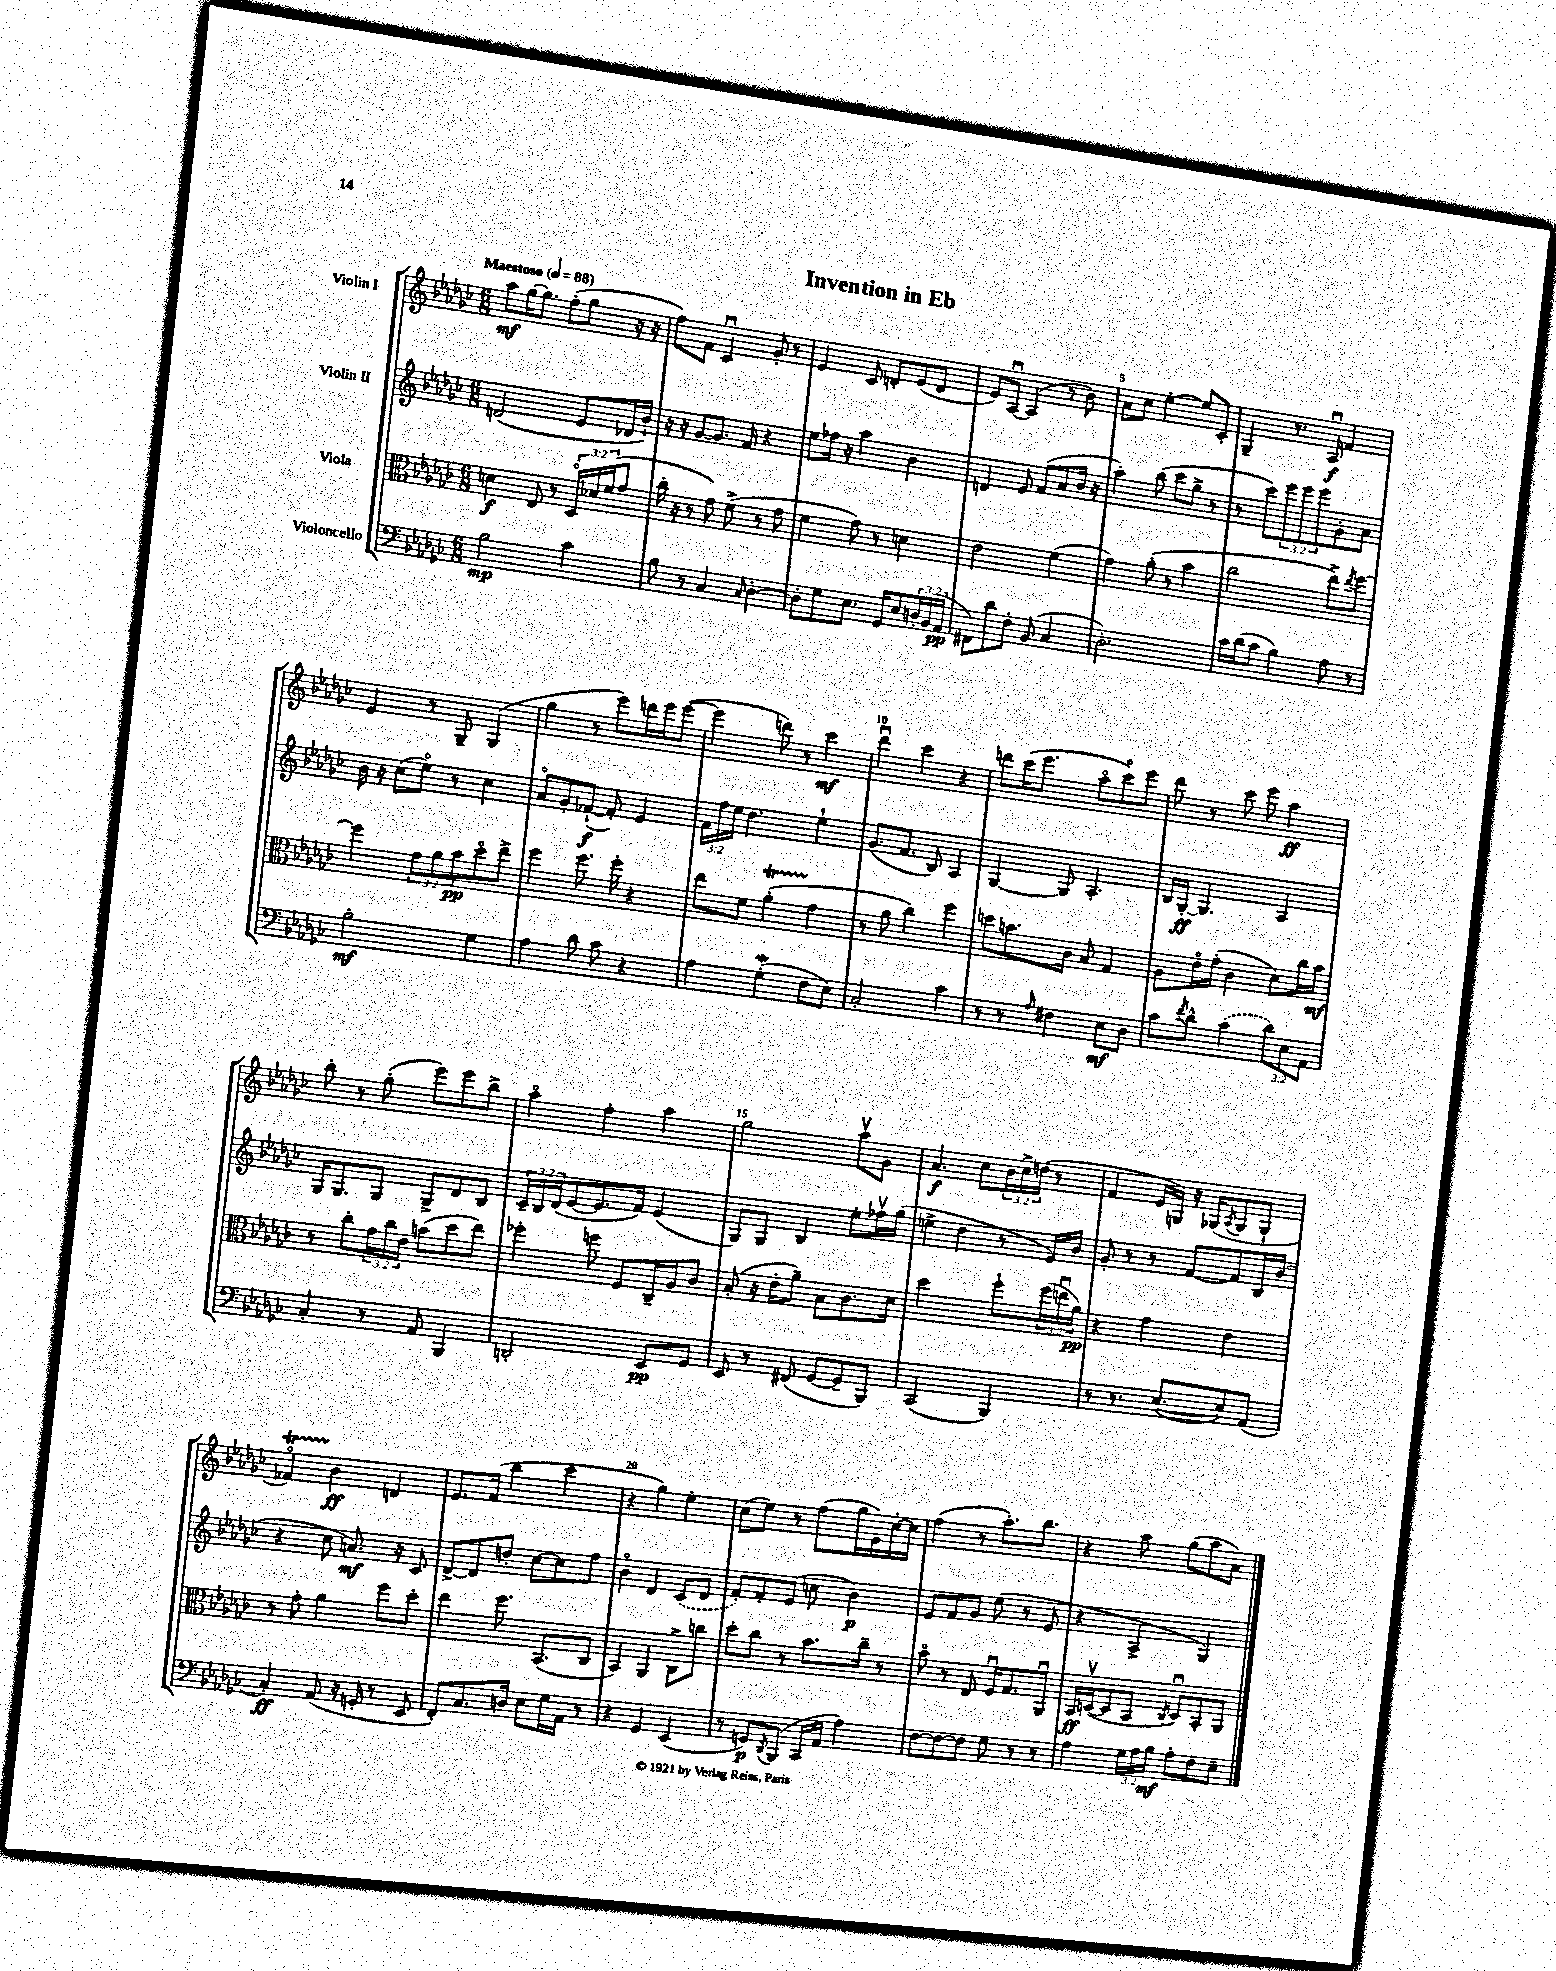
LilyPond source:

\header { title = "Invention in Eb" }
<<
\new StaffGroup <<
\new Staff = "s0" \with { instrumentName = "Violin I" } {
    \clef treble \key ges \major \numericTimeSignature \time 6/8 \override Staff.TupletNumber.text = #tuplet-number::calc-fraction-text \tempo "Maestoso" 4 = 88
    aes''8\mf ges''16~ ges''8. f''8-.( ges''8 r16 r16 |
    f''8) f'8 ces'4\downbow ges'8-. r8 |
    ees'4 ces'8 d'8-. ees'8( d'8 |
    ees'8) aes8~\downbow aes4( r8 bes'8) |
    aes'8 ces''8 ees''4~-. ees''8 ces'8-. |
    ges4-- r8. aes16\downbow\f f'4 |
    ees'4 r8 ges8-- ges4( |
    ges''4 r8 ees'''8) d'''16 ees'''16 ees'''8~( |
    ees'''4 d'''8) r8 ces'''4\mf |
    des'''4\downbow ces'''4 r4 |
    d'''8 ces'''16( ees'''8. aes''8\flageolet ces'''8\flageolet) ees'''8 |
    des'''8 r8 ces'''8 ees'''8 aes''4\ff |
    bes''8-. r8 ges''8-.( ees'''8) ees'''8 bes''8-> |
    aes''4\flageolet f''4-. aes''4 |
    ges''2 aes''8\upbow ges'8 |
    aes'4.\f ces''8 \tuplet 3/2 { bes'16 ces''16-> d''16( } r8 |
    f'4 ees'16 g16) r16 ges16( \acciaccatura { aes8 } ges8 ges8-! |
    fes'4\flageolet\startTrillSpan) bes'4\stopTrillSpan\ff d'4 |
    ees'8. f'16( bes''4 ces'''4 |
    r4 ges''4) ees''4-. |
    ces''8( ees''8) r8 f''8( ges''16 ees'16) ces''16~-. ces''16 |
    f''4( r8 aes''8.-.) bes''8. |
    r4 aes''8 ges''8( aes''8 aes'8) \bar "|." |
}
\new Staff = "s1" \with { instrumentName = "Violin II" } {
    \clef treble \key ges \major \numericTimeSignature \time 6/8 \override Staff.TupletNumber.text = #tuplet-number::calc-fraction-text
    d'2( ees'8 des'16 bes'16-!) |
    r16 r16 ges'8~ ges'8. f'16 r4 |
    ees''8 fes''16 r16 aes''4 bes'4 |
    d'4 ees'8 f'8( aes'8 bes'16 r16 |
    aes''4-.) bes''8( ces'''8 ges''8-> r8 |
    r8 ces'''8) \tuplet 3/2 { ees'''8 ees'''8 ees'''8 } ges'8-. aes'8 |
    bes'16 r16 ces''8( ees''8\flageolet) r8 ces''4 |
    aes'8\flageolet ges'8-. fes'8~-!\f( fes'8-.) ees'4 |
    \tuplet 3/2 { f'16 f''16 ees''16 } des''4. ees''4-! |
    ges'8.( f'8. bes8) aes4 |
    ges4~ ges8 aes4.-. |
    bes16 ges16~-.\ff ges4. aes4 |
    ges16 ges8. ges8 ges8-> des'8 bes8 |
    \tuplet 3/2 { ces'16-- bes16 des'16( } ees'8~ ees'8. f'16) ees'4( |
    ges8) ges8 bes4 ees''8-. fes''16\upbow ges''16( |
    e''4-> des''4 r8 ees'16) bes'16 |
    ges'8-. r8 r8 f'8~ f'8 bes16 bes'16( |
    r4 ces''8 a'8.\mf) r16 ces'8 |
    des'8~-> des'8 d''8-. ces''8~ ces''8 f''8 |
    bes'4\flageolet des'4 \once \slurDashed ces'8( des'8 |
    f'8-.) f'8-. ees'8( c''8 bes'4\p) |
    ees'8 f'8 ges'8 ees''8( r8 ees'8 |
    r4 aes4-> ges4) \bar "|." |
}
\new Staff = "s2" \with { instrumentName = "Viola" } {
    \clef alto \key ges \major \numericTimeSignature \time 6/8 \override Staff.TupletNumber.text = #tuplet-number::calc-fraction-text
    d'4\f ees8 r8 \tuplet 3/2 { des16\flageolet des'16 f'16( } ges'8 |
    ces''16-. r16 r8 ges'8) f'8->( r8 ges'8 |
    f'4 ges'8) r8 d'4 |
    ees'2 f'4( |
    ges'4) aes'8-.( r8 bes'4 |
    ces''2 ees''8->) \acciaccatura { ees''8 } f''8~ |
    f''4 \tuplet 3/2 { ges'8 aes'8 bes'8\pp } des''8\flageolet ees''8-> |
    f''4 f''8. f''16-. r4 |
    ees''8 f'8 aes'4-.\startTrillSpan( ges'4\stopTrillSpan |
    r8 aes'8 ces''4) f''4 |
    d''8 b'8. ces'16 bes8 ges4 |
    aes8 ees'16\flageolet ges'16-.( ces'4 des'8) ces''16 bes'16\mf |
    r8 ces''8-. \tuplet 3/2 { ges'16 ces''16 ees'16 } b'8( des''8 ees''8) |
    fes''4-. f''8 f8 ces16-- aes16 ces'8 |
    bes8-.( r16 ees'16-. aes'8--) bes8 ces'8. des'16 |
    des''2 f''8-! \tuplet 3/2 { f''16( e''16\downbow aes'16\pp) } |
    r4 ges'4 ees'4 |
    r8 ges'8-. aes'4 f''8 des''8-. |
    ees''4 f''8. bes,8.( ces8 |
    bes,4) aes,4 ces8-> c''8 |
    des''8-. ces''8 r8 bes'8. ces''16-- r8 |
    bes'8\flageolet r8 ees8 f16\downbow ges8. aes,8\downbow |
    bes,16\ff d16~\upbow( d8 bes,8 \acciaccatura { ces8 } d8\downbow) bes,8-. aes,8 \bar "|." |
}
\new Staff = "s3" \with { instrumentName = "Violoncello" } {
    \clef bass \key ges \major \numericTimeSignature \time 6/8 \override Staff.TupletNumber.text = #tuplet-number::calc-fraction-text
    bes2\mp ces'4 |
    bes8 r8 ces4 \grace { ces16 } des4~-. |
    des8-. ges8 ees8. ges,16 ees8 \tuplet 3/2 { d16-. bes,16( aes,16\pp } |
    fis,8) des'8 f8-. bes,8( ces4 |
    des2.-.) |
    ces'16 des'16( ces'8 bes4) aes8 r8 |
    bes2-.\mf ges4 |
    aes4 des'8 ces'8 r4 |
    aes4 ges4-.\mordent( f8 ees8) |
    ces2-. ces'4 |
    r8 r8 \grace { aes16 } fis4 ees8\mf des8 |
    ces'8 \acciaccatura { f'8 } des'8-^ \once \slurDashed ces'4( \tuplet 3/2 { des'8) ees8 aes,8 } |
    ces4-. r8 aes,8 bes,,4 |
    d,2-. ees,8\pp ges,8 |
    ees,8 r8 fis,8( ges,8~ ges,8-- bes,,8) |
    ces,2( bes,,4) |
    r8 r8. ees8.~( ees8) aes,8( |
    ces4-.\ff) aes,8( r16 g,16-. r8 ees,8 |
    f,8-.) ces8. d16 ees8 ges16 aes,16 r8 |
    r4 ges,4 ees,4( |
    r8 g,8\p) \acciaccatura { des,8 } bes,,8( ces,16 aes,16 aes4) |
    f8~ f8~ f8 ges8 r8 r8 |
    aes4 \tuplet 3/2 { ges16 aes16 bes16\mf } aes8-. f8 ees8-- \bar "|." |
}
>>
>>
\layout { \context { \Score \override BarNumber.break-visibility = ##(#f #t #t) barNumberVisibility = #(every-nth-bar-number-visible 5) } }
